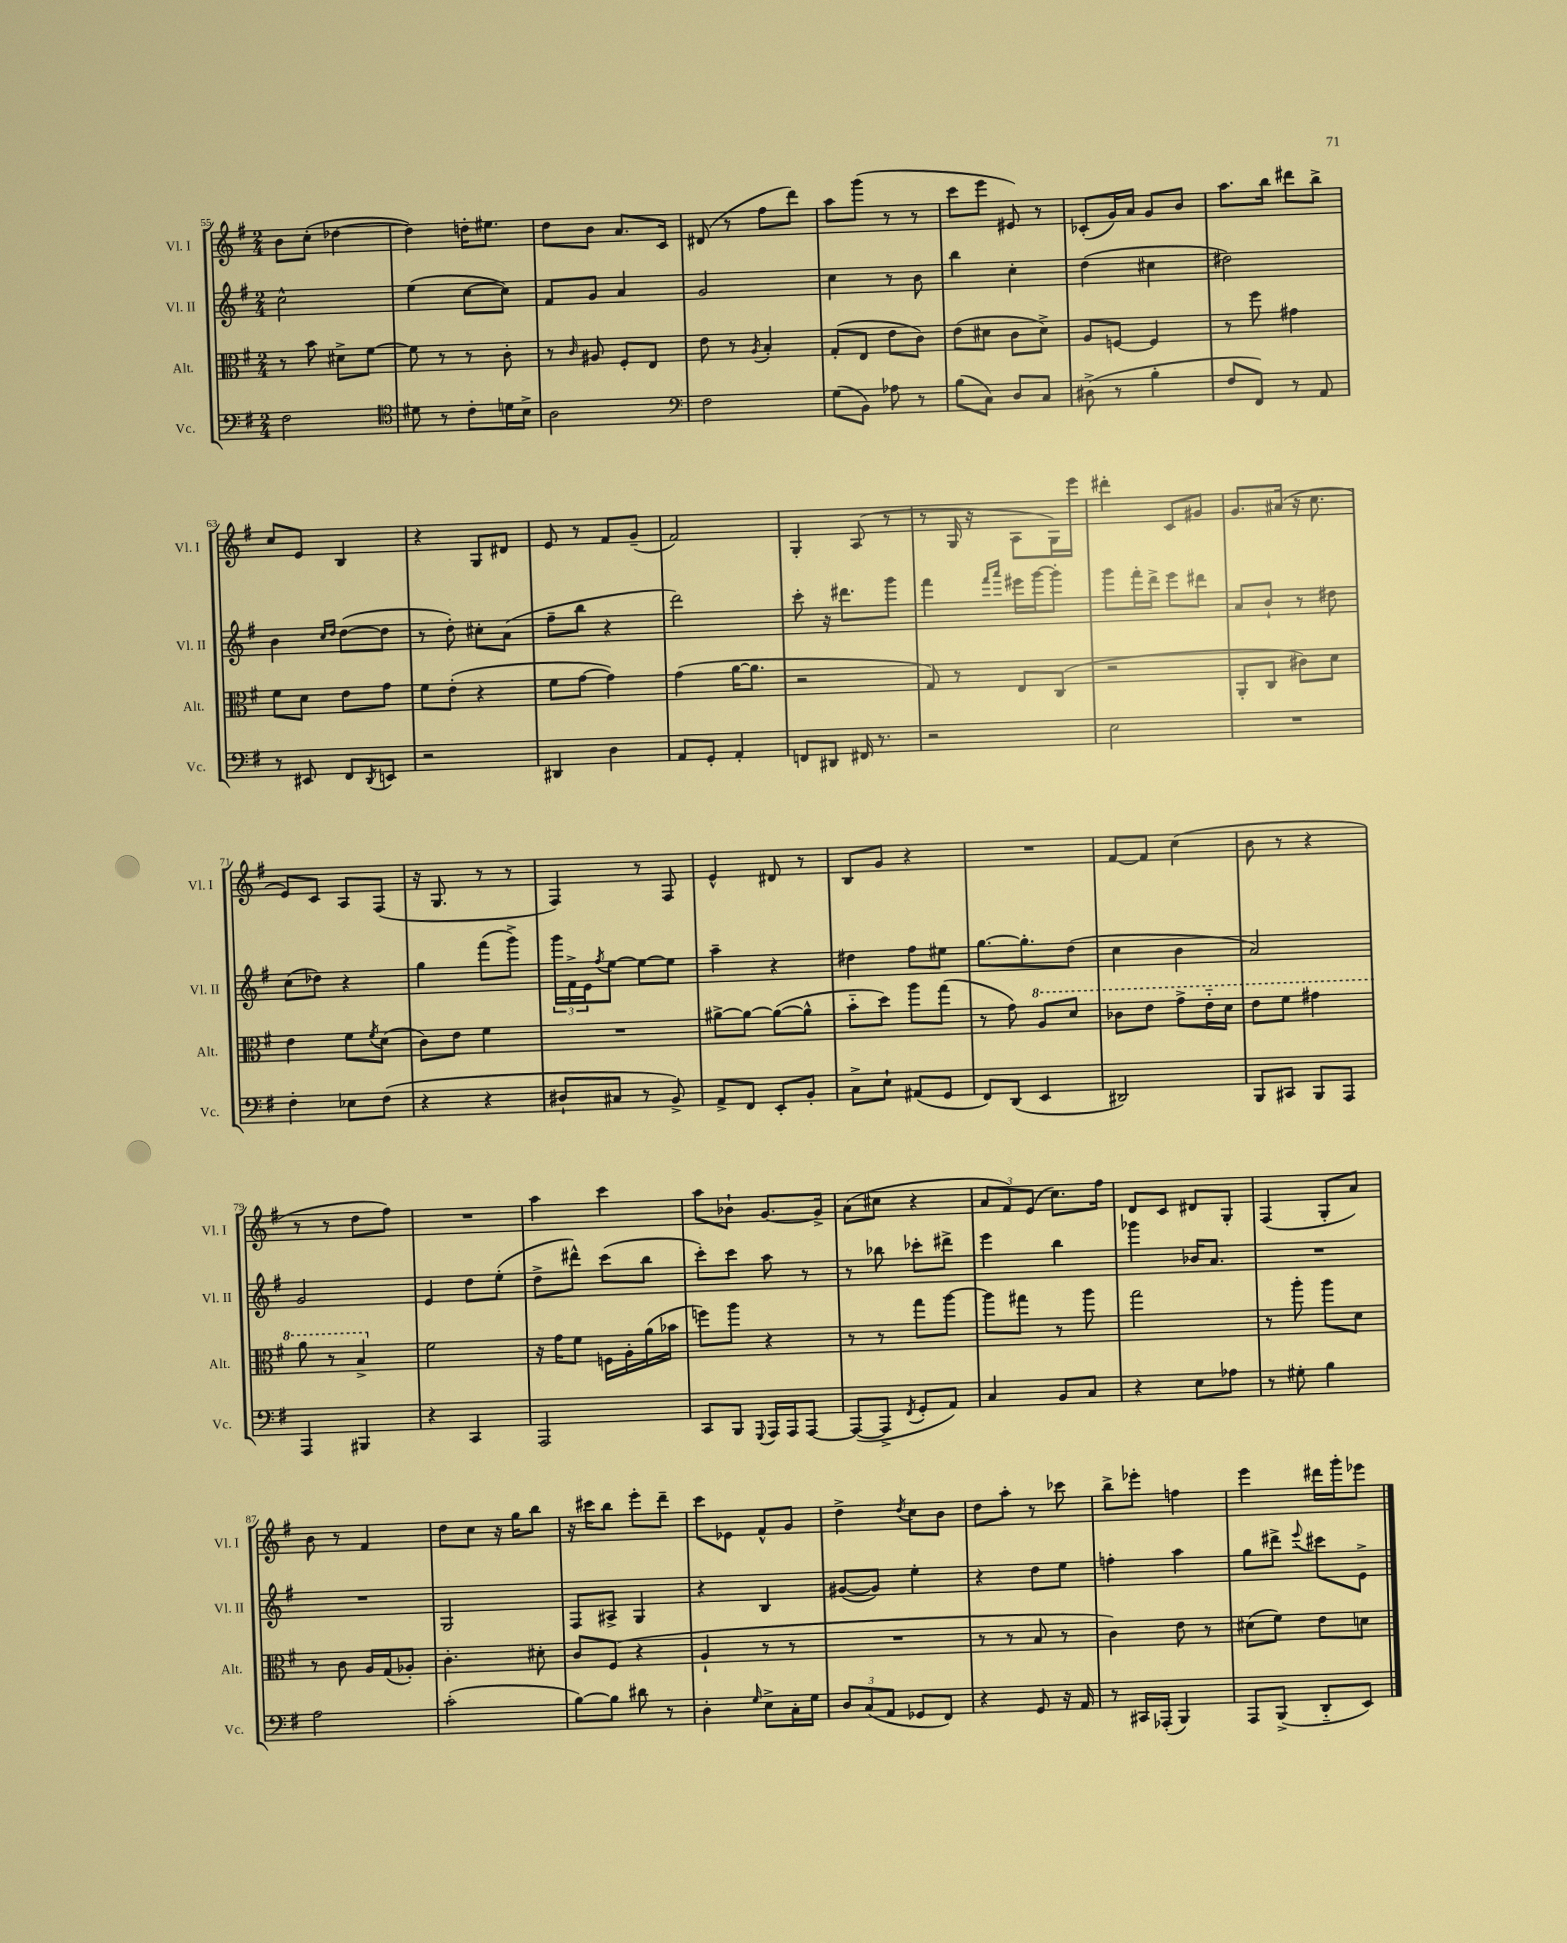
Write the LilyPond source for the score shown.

<<
\new StaffGroup <<
\new Staff = "s0" \with { instrumentName = "Vl. I" shortInstrumentName = "Vl. I" } {
    \clef treble \key g \major \numericTimeSignature \time 2/4
    b'8 c''8-.( des''4~ |
    des''4) d''16-. eis''8. |
    d''8 b'8 a'8. c'16 |
    dis'8( r8 fis''8 d'''8) |
    a''8 g'''8( r8 r8 |
    c'''8 e'''8 eis'8) r8 |
    ces'8-.( g'16) a'16 g'8 b'8 |
    a''8. b''16 dis'''8 b''8-> |
    c''8 e'8 b4 |
    r4 g8 dis'8 |
    e'8 r8 fis'8 g'8--( |
    fis'2) |
    g4-. a8( r8 |
    r8 g16 r16 a8 g16) e'''16 |
    dis'''4-. c'8 gis'8 |
    g'8. ais'16( r16 c''8. |
    e'8) c'8 a8 fis8( |
    r16 g8. r8 r8 |
    fis4) r8 fis8 |
    e'4-^ dis'8 r8 |
    b8 g'8 r4 |
    R2 |
    fis'8~ fis'8 c''4( |
    b'8 r8 r4 |
    r8 r8 d''8 fis''8) |
    R2 |
    a''4 c'''4 |
    a''8 bes'8-! g'8.~ g'16-> |
    a'8( cis''8 r4 |
    \tuplet 3/2 { a'8 fis'8) e'8( } c''8.) fis''16 |
    d'8 c'8 dis'8 g8-. |
    fis4( g8-. a'8) |
    b'8 r8 fis'4 |
    d''8 c''8 r16 g''16 b''8 |
    r16 cis'''16 b''8 e'''8-. d'''8-- |
    c'''8 ees'8 fis'8-^ g'8 |
    d''4-> \acciaccatura { d''8 } c''8 b'8 |
    d''8 a''8-. r8 ces'''8 |
    b''8-> ees'''8-. f''4 |
    e'''4 dis'''16 g'''16-. ees'''8 \bar "|." |
}
\new Staff = "s1" \with { instrumentName = "Vl. II" shortInstrumentName = "Vl. II" } {
    \clef treble \key g \major \numericTimeSignature \time 2/4
    c''2-^ |
    e''4( c''8~ c''8) |
    fis'8 g'8 a'4 |
    g'2 |
    c''4 r8 b'8 |
    b''4 c''4-. |
    d''4( cis''4 |
    dis''2) |
    b'4 \grace { c''16 d''16 } d''8~( d''8 |
    r8 d''8-.) cis''8-. a'8( |
    fis''8-- b''8 r4 |
    d'''2) |
    c'''8-. r16 dis'''8. g'''8 |
    fis'''4 \grace { fis'''16 a'''16 } eis'''16 g'''16~ g'''8-. |
    g'''8 fis'''16-. d'''16-> e'''8 dis'''8 |
    a'8 b'8-! r8 dis''8 |
    c''8( des''8) r4 |
    g''4 fis'''8( g'''8->) |
    \tuplet 3/2 { g'''16 fis'16-> e'16 } \acciaccatura { fis''8 } e''8~ e''8~ e''8 |
    a''4-- r4 |
    dis''4 fis''8 eis''8 |
    g''8.~ g''8.-. d''8( |
    c''4 b'4 |
    a'2) |
    g'2 |
    e'4 d''8 e''8-.( |
    d''8-> dis'''8-^) c'''8( b''8 |
    c'''8-.) c'''8 a''8 r8 |
    r8 bes''8 ces'''8-. dis'''8-> |
    e'''4 b''4 |
    ges'''4 bes'16 a'8. |
    R2 |
    R2 |
    g2 |
    fis8 ais8-> g4 |
    r4 b4 |
    gis'8~( gis'8) e''4-. |
    r4 d''8 e''8 |
    f''4-. a''4 |
    g''8 dis'''8-> \appoggiatura { e'''8 } cis'''8 e'8-> \bar "|." |
}
\new Staff = "s2" \with { instrumentName = "Alt." shortInstrumentName = "Alt." } {
    \clef alto \key g \major \numericTimeSignature \time 2/4
    r8 b'8 dis'8-> fis'8~ |
    fis'8 r8 r8 c'8-. |
    r8 \grace { c'16 } ais8 fis8-. e8 |
    e'8 r8 \acciaccatura { a8 } b4-. |
    g8-.( e8 e'8 c'8) |
    e'8( dis'8 c'8 dis'8->) |
    a8 f8~ f4 |
    r8 fis''8 gis'4 |
    fis'8 d'8 e'8 g'8 |
    fis'8 e'8-.( r4 |
    fis'8 g'8~ g'4) |
    g'4( a'16~ a'8. |
    r2 |
    g8) r8 e8 c8( |
    r2 |
    a,8-. c8 cis'8) d'8 |
    e'4 fis'8 \acciaccatura { fis'8 } d'8( |
    c'8) e'8 fis'4 |
    R2 |
    ais'8~-> ais'8~ ais'8~( ais'8-^ |
    b'8-_ d''8) a''8 g''8( |
    r8 g'8) \ottava #1 a'8 d''8 |
    ces''8 e''8 g''8-> e''16-_ d''16 |
    e''8 fis''8 gis''4 |
    a''8 r8 b'4-> \ottava #0 |
    fis'2 |
    r16 g'16 fis'8 f16 a16-. a'16( bes'16 |
    f''8) a''8 r4 |
    r8 r8 g''8 a''8~ |
    a''8 gis''8 r8 a''8 |
    g''2 |
    r8 a''8-. a''8 d'8 |
    r8 c'8 a16 g16( aes8-.) |
    c'4.-. dis'8-. |
    c'8 fis8( r4 |
    a4-! r8 r8 |
    R2 |
    r8 r8 b8 r8 |
    c'4) e'8 r8 |
    dis'8( fis'8) e'8 d'8 \bar "|." |
}
\new Staff = "s3" \with { instrumentName = "Vc." shortInstrumentName = "Vc." } {
    \clef bass \key g \major \numericTimeSignature \time 2/4
    fis2 |
    \clef tenor dis'8 r8 c'8-. d'16 b16-> |
    a2 |
    \clef bass fis2 |
    g8( b,8) aes8 r8 |
    b8( c8) d8 c8 |
    dis8->( r8 b4-. |
    fis8 fis,8) r8 a,8 |
    r8 eis,8 fis,8 \acciaccatura { d,8 } e,8 |
    r2 |
    dis,4 d4 |
    a,8 g,8-. a,4-. |
    f,8 dis,8 fis,16 r8. |
    r2 |
    e2 |
    R2 |
    fis4-. ees8 fis8( |
    r4 r4 |
    dis8-! cis8 r8 b,8->) |
    a,8-> fis,8 e,8-. b,8-. |
    c8-> e8-! ais,8( g,8 |
    fis,8) d,8( e,4 |
    dis,2) |
    b,,8 cis,8 b,,8 a,,8 |
    a,,4 bis,,4 |
    r4 c,4 |
    a,,2 |
    c,8 b,,8 \appoggiatura { g,,8 } a,,16 a,,16 a,,8~ |
    a,,8~( a,,8-> \acciaccatura { fis,8 } g,8-. a,8) |
    c4 b,8 c8 |
    r4 e8 aes8 |
    r8 gis8-. b4 |
    a2 |
    c'2-.( |
    b8~) b8 dis'8 r8 |
    d4-. \grace { g16 } e8-> c16-. g16 |
    \tuplet 3/2 { d8 c8( a,8 } ges,8 fis,8) |
    r4 g,8 r16 a,16 |
    r8 cis,16 aes,,16-.( b,,4) |
    a,,8 b,,8->( d,8-_ e,8) \bar "|." |
}
>>
>>
\layout { \context { \Score currentBarNumber = #55 } }
